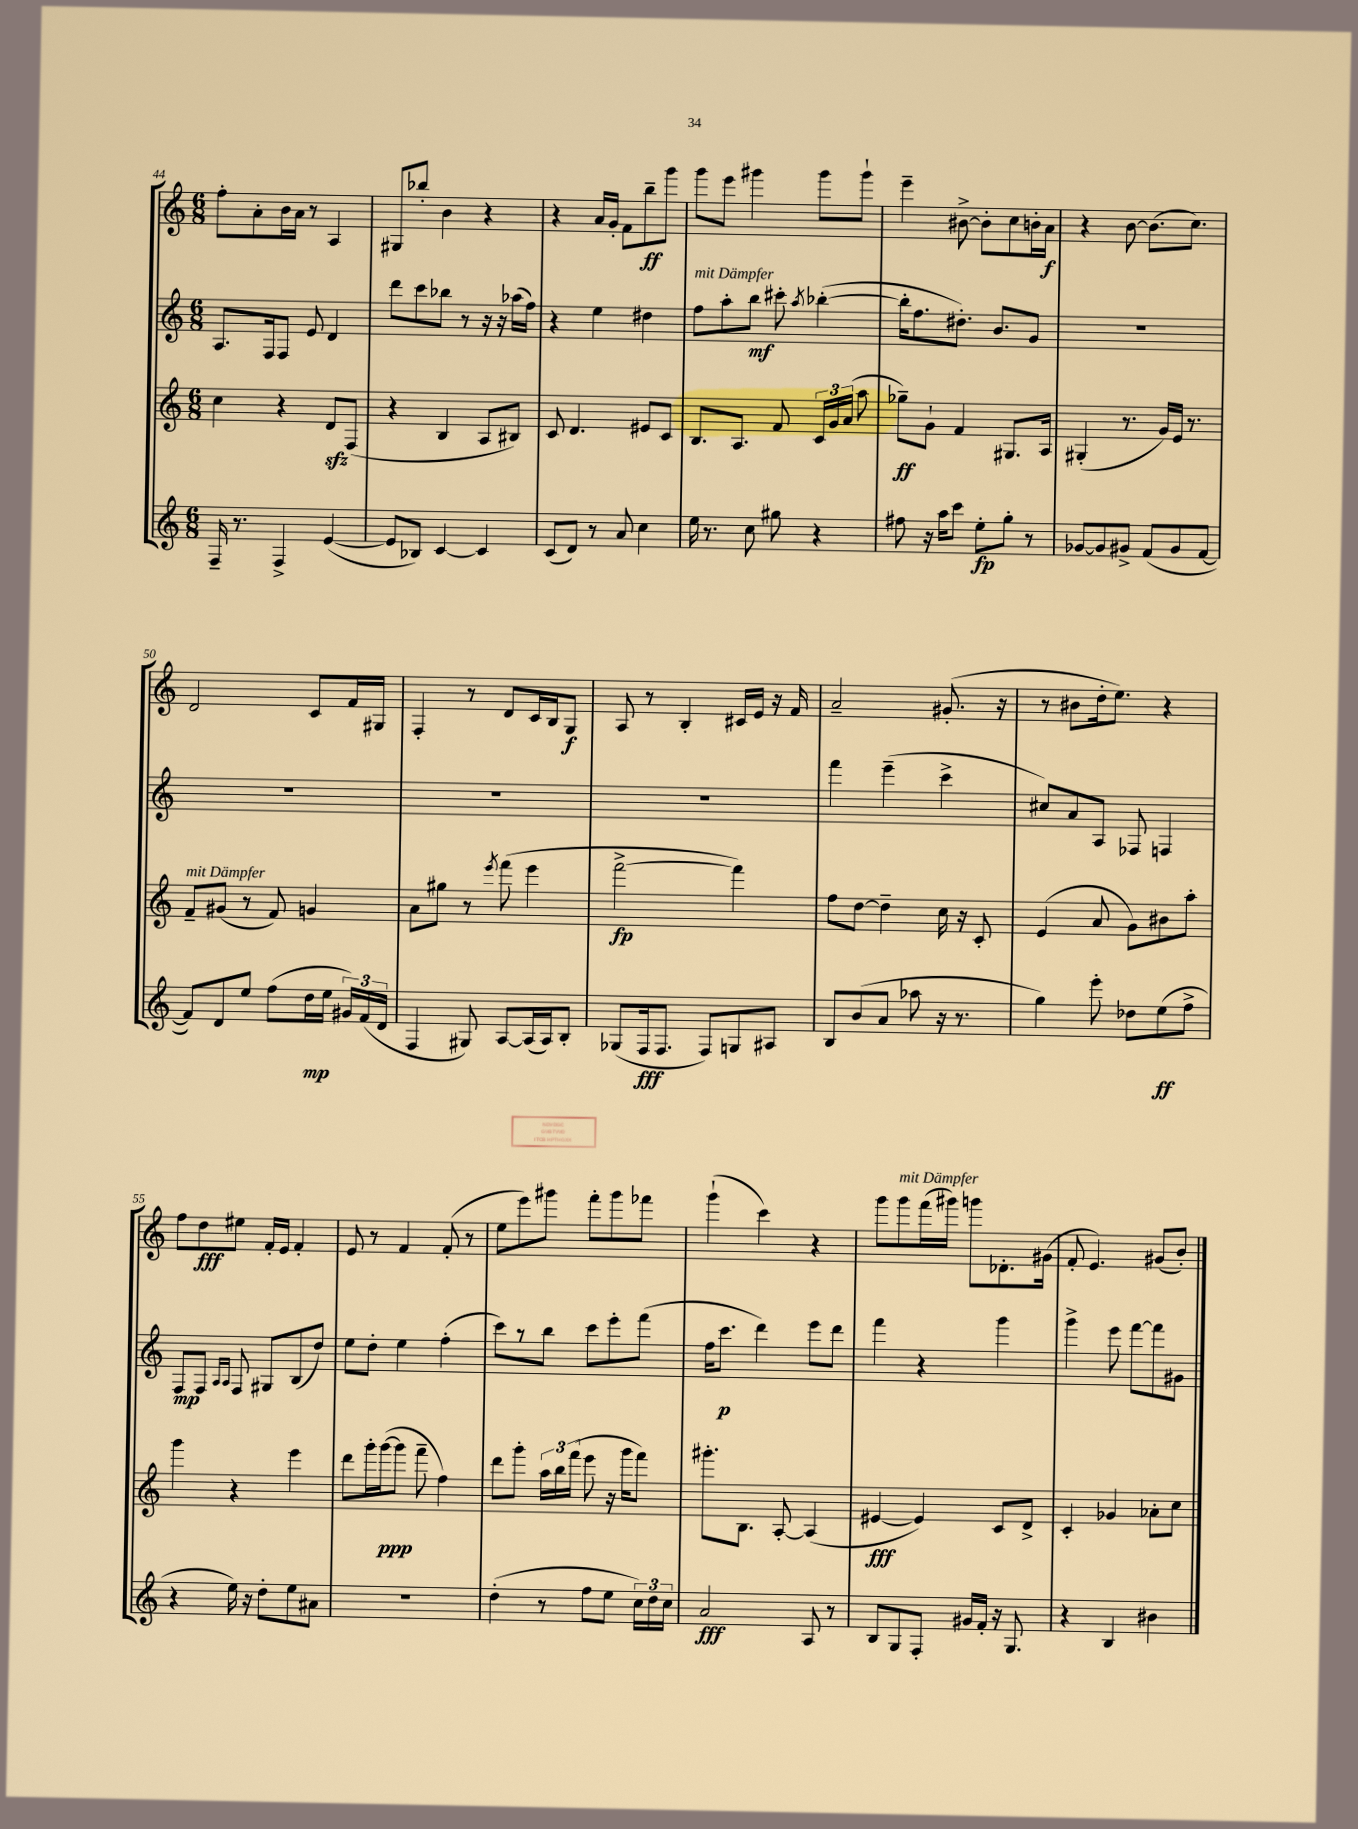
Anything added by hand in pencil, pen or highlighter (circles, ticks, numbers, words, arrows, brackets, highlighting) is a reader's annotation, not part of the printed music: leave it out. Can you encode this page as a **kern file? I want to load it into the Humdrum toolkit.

**kern	**kern	**kern	**kern
*staff4	*staff3	*staff2	*staff1
*clefG2	*clefG2	*clefG2	*clefG2
*k[]	*k[]	*k[]	*k[]
*M6/8	*M6/8	*M6/8	*M6/8
16F~	4cc	8.A	8ff'
8.r	.	.	.
.	.	.	8a'
.	.	16F	.
4F^	4r	8F	16b
.	.	.	16a
.	.	8e	8r
([4e	8d	4d	4A
.	(8F	.	.
=	=	=	=
8e]	4r	8ddd	8G#
8B-)	.	8ccc	8bb-'
[4c	4B	8bb-	4b
.	.	8r	.
4c]	8A	16r	4r
.	.	16r	.
.	8B#)	(16aa-	.
.	.	16ff)	.
=	=	=	=
(8c	8c	4r	4r
8d)	4.d	.	.
8r	.	4ee	16a
.	.	.	16g'
8a	.	.	8f
4cc	8e#	4dd#	8bb~
.	8c	.	8ggg
=	=	=	=
16ee	8.B	8ff	8ggg
8.r	.	.	.
.	.	8aa'	8eee
.	8.A	.	.
8cc	.	8bb	4ggg#
8gg#	8f	8ccc#'	.
.	.	8qaa	.
4r	24c	([4bb-'	8ggg#
.	24g	.	.
.	(24a	.	.
.	8aa	.	8ggg#`
=	=	=	=
8ff#	8gg-~)	16bb-']	4eee~
.	.	8.ff	.
16r	8g`	.	.
16aa	.	.	.
8ccc	4f	8.dd#')	[8b#^
8ee'	.	.	8b#']
.	.	8.b	.
8gg'	8.G#	.	8cc
8r	.	8g	16b'
.	16A	.	16a
=	=	=	=
[8g-	(4G#'	2.r	4r
8g-]	.	.	.
8g#^	8.r	.	[8b
(8f	.	.	(8.b]
.	16g)	.	.
8g#	16e	.	.
.	8.r	.	8.cc)
[8f	.	.	.
=	=	=	=
8f])	8f~	2.r	2d
8d	(8g#	.	.
8ee	8r	.	.
(8ff	8f)	.	.
16dd	4g	.	8c
16ee	.	.	.
24g#)	.	.	16f
(24f	.	.	.
.	.	.	16G#
24d	.	.	.
=	=	=	=
4F	8a	2.r	4F'
.	8gg#	.	.
8G#)	8r	.	8r
.	8qeee	.	.
[8A	(8fff	.	8d
(16A]	4eee	.	16c
16A)	.	.	16B
8B'	.	.	8G
=	=	=	=
(8G-	[2fff^	2.r	8A
16F	.	.	8r
8.F	.	.	.
.	.	.	4B'
8F)	.	.	.
8G	4fff])	.	16c#
.	.	.	16e
8A#	.	.	16r
.	.	.	16f
=	=	=	=
8B	8ff	4fff	2a~
(8b	[8dd	.	.
8a	4dd~]	(4eee~	.
8aa-	.	.	.
16r	16cc	4ccc^	(8.g#'
8.r	16r	.	.
.	8c'	.	.
.	.	.	16r
=	=	=	=
4gg)	(4e	8cc#)	8r
.	.	8a	8b#
8eee'	8a	8A	16dd'
.	.	.	8.ee)
8dd-	8g)	8F-	.
(8ee	8b#	4F	4r
8ff^	8aa'	.	.
=	=	=	=
4r	4ggg	8F	8ff
.	.	8F	8dd
.	.	16qqA	.
.	.	16qqA	.
16ee)	4r	8F	8ee#
16r	.	.	.
8dd'	.	8G#	16f'
.	.	.	16e
8ee	4eee	(8B	4f'
8a#	.	8dd)	.
=	=	=	=
2.r	8ddd	8ee	8e
.	16ggg'	8dd'	8r
.	([16ggg	.	.
.	8ggg]	4ee	4f
.	8fff~	.	.
.	4ff)	(4ff'	(8f'
.	.	.	8r
=	=	=	=
(4dd'	8ddd	8ccc)	8ee
.	8ggg'	8r	8eee)
8r	24aa	8bb	8ggg#
.	24bb	.	.
.	(24fff	.	.
8ff	8eee	8ccc	8fff'
8ee	16r	8eee'	8ggg#
.	16ggg	.	.
24cc)	8fff)	(8fff	8fff-
24dd	.	.	.
24cc	.	.	.
=	=	=	=
2a	8.ggg#'	16ff	(4ggg`
.	.	8.ccc	.
.	8.B	.	.
.	.	4ddd)	4ccc)
.	[8A'	.	.
8A	(4A]	8eee	4r
8r	.	8ddd	.
=	=	=	=
8B	[4e#	4fff	8ggg
8G	.	.	8ggg
8F'	4e#])	4r	(16fff
.	.	.	16ggg#)
16g#	.	.	8ggg
16f'	.	.	.
16r	8c	4ggg	8.d-'
8.G	.	.	.
.	8d^	.	.
.	.	.	(16g#
=	=	=	=
4r	4c'	4ggg^	8f'
.	.	.	4.e)
4B	4g-	8eee	.
.	.	[8fff	.
4b#	8a-'	8fff]	(8g#
.	8cc	8g#	8b')
==	==	==	==
*-	*-	*-	*-
